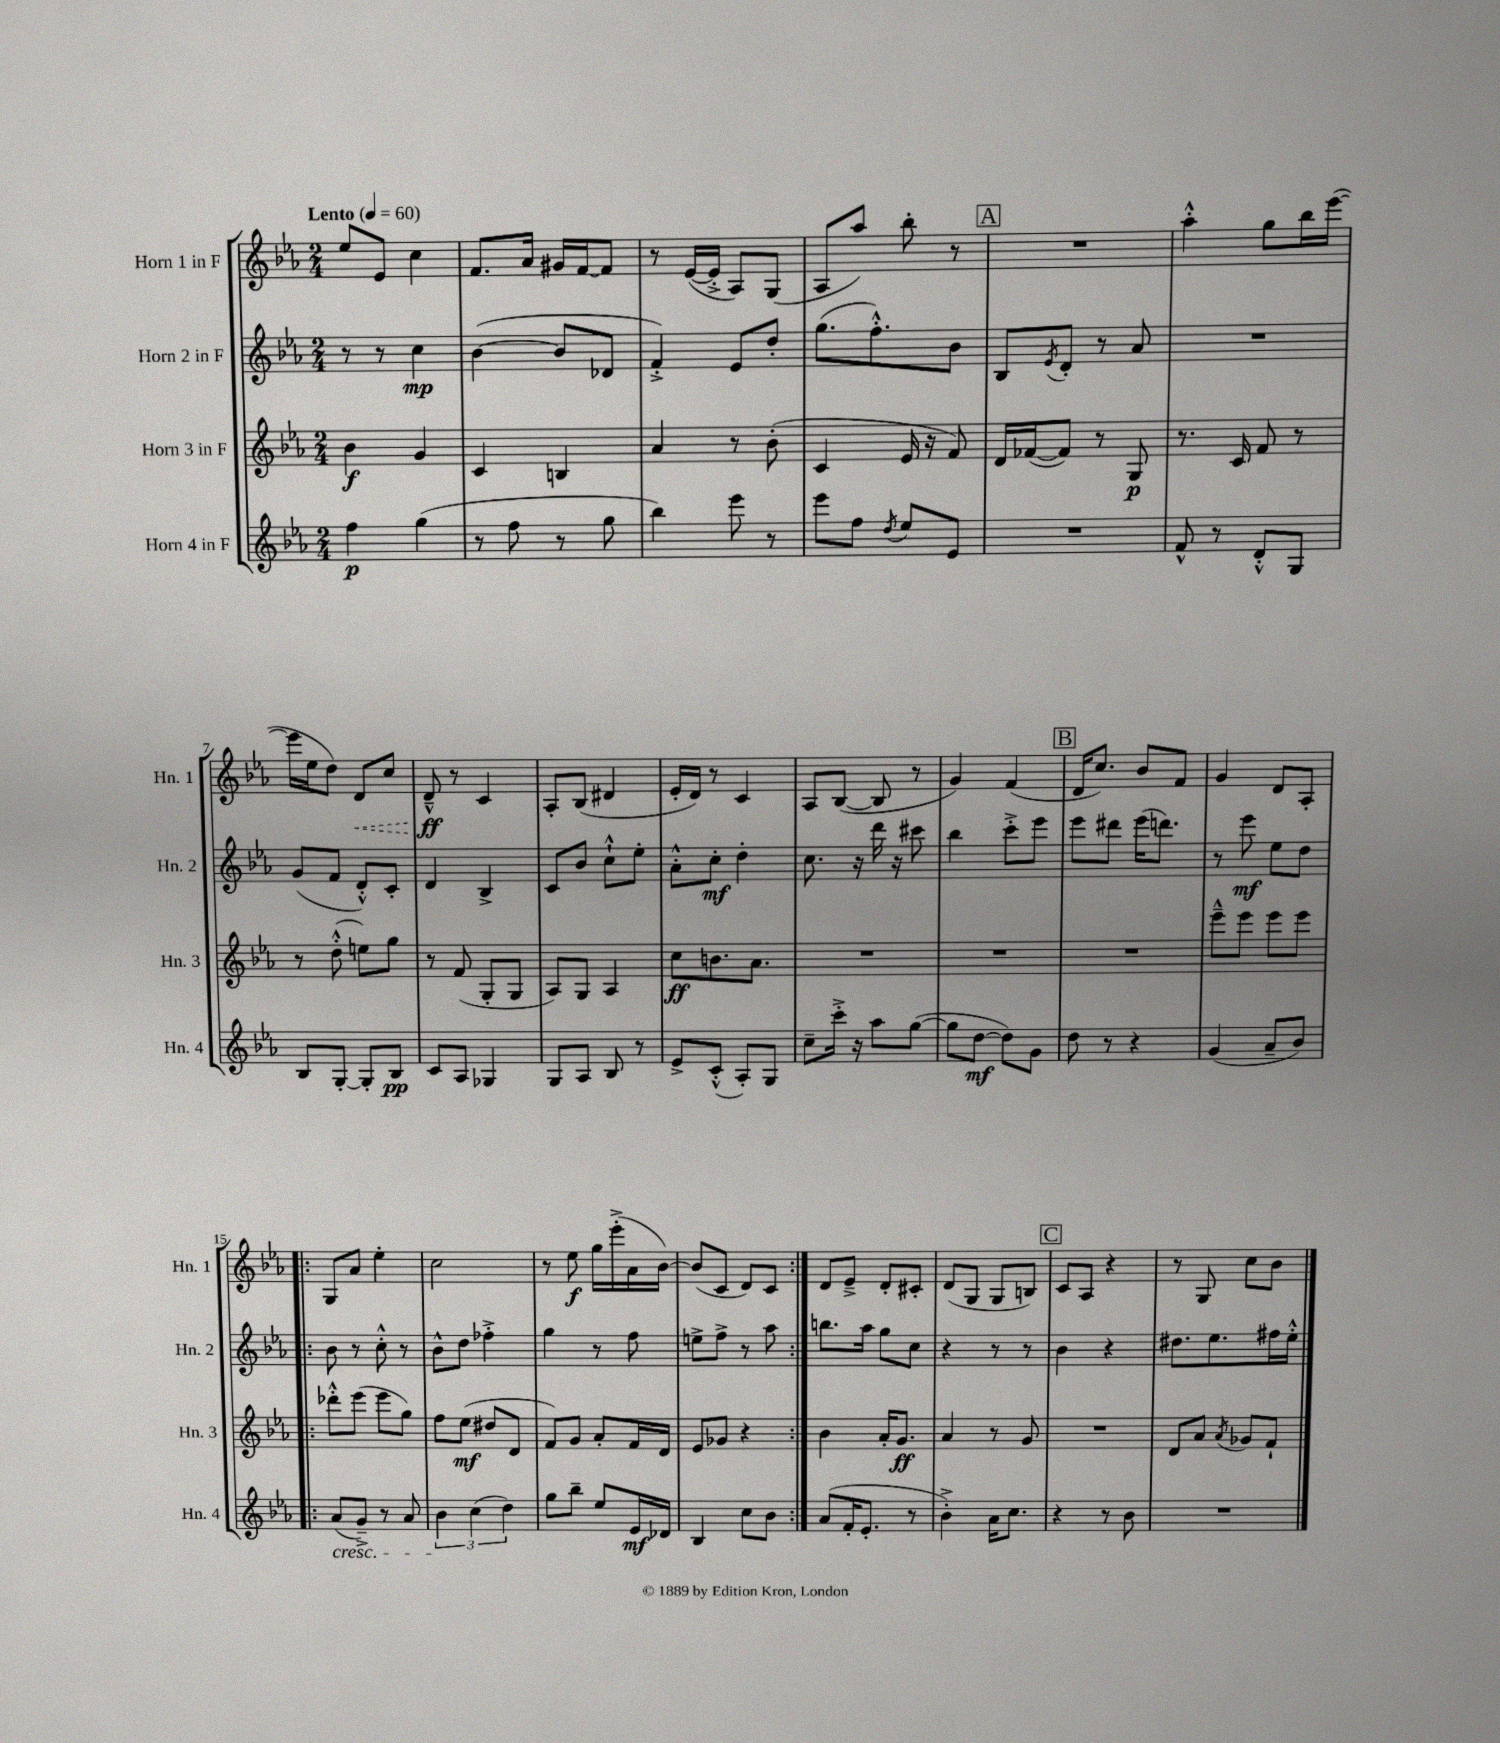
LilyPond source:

<<
\new StaffGroup <<
\new Staff = "s0" \with { instrumentName = "Horn 1 in F" shortInstrumentName = "Hn. 1" } {
    \clef treble \key ees \major \numericTimeSignature \time 2/4 \tempo "Lento" 4 = 60
    ees''8 ees'8 c''4 |
    f'8. aes'16 gis'16 f'16~ f'8 |
    r8 ees'16~( ees'16-.-> aes8) g8( |
    aes8 aes''8) bes''8-. r8 |
    \mark \markup { \box "A" } R2 |
    aes''4-.-^ g''8 bes''16 ees'''16~( |
    ees'''16 ees''16 d''8) \once \override Hairpin.style = #'dashed-line d'8\< c''8 |
    d'8---^\ff\! r8 c'4 |
    aes8-. bes8( dis'4 |
    ees'16-. d'16) r8 c'4 |
    aes8 bes8~( bes8 r8 |
    g'4) f'4( |
    \mark \markup { \box "B" } d'16 c''8.) bes'8 f'8 |
    g'4 d'8 aes8-. |
    \repeat volta 2 { g8 aes'8 ees''4-. |
    c''2 |
    r8 ees''8\f g''16 ees'''16-.->( aes'16 bes'16~) |
    bes'8( c'8 d'8) c'8 | }
    d'8 ees'8---> d'8-. cis'8-. |
    d'8( g8 g8 b8) |
    \mark \markup { \box "C" } c'8 aes8 r4 |
    r8 g8 c''8 bes'8 \bar "|." |
}
\new Staff = "s1" \with { instrumentName = "Horn 2 in F" shortInstrumentName = "Hn. 2" } {
    \clef treble \key ees \major \numericTimeSignature \time 2/4
    r8 r8 c''4\mp |
    bes'4~( bes'8 des'8 |
    f'4-.->) ees'8 d''8-. |
    g''8.( f''8.-.-^) bes'8 |
    \mark \markup { \box "A" } bes8 \acciaccatura { ees'8 } d'8-. r8 aes'8 |
    R2 |
    g'8( f'8 d'8-.-^) c'8-. |
    d'4 bes4-> |
    c'8 bes'8 c''8-!-^ ees''8-. |
    aes'8-.-^ c''8-.\mf d''4-. |
    c''8. r16 d'''16 r16 cis'''8 |
    bes''4 c'''8-.-> ees'''8 |
    \mark \markup { \box "B" } ees'''8 dis'''8 ees'''16( d'''8.) |
    r8 ees'''8\mf ees''8 d''8 |
    \repeat volta 2 { bes'8 r8 c''8-.-^ r8 |
    bes'8-^ d''8 fes''4-.-> |
    g''4 r8 f''8 |
    e''8-> f''8-> r8 aes''8 | }
    b''8. aes''16 g''8 c''8 |
    r4 r8 r8 |
    \mark \markup { \box "C" } bes'4 r4 |
    dis''8. ees''8. fis''16 ees''16-.-^ \bar "|." |
}
\new Staff = "s2" \with { instrumentName = "Horn 3 in F" shortInstrumentName = "Hn. 3" } {
    \clef treble \key ees \major \numericTimeSignature \time 2/4
    bes'4\f g'4 |
    c'4 b4 |
    aes'4 r8 bes'8-.( |
    c'4 ees'16 r16 f'8) |
    \mark \markup { \box "A" } d'16 fes'16~( fes'8) r8 g8\p |
    r8. c'16 f'8 r8 |
    r8 d''8-.-^( e''8) g''8 |
    r8 f'8( g8-. g8 |
    aes8) g8 aes4 |
    c''8\ff b'8. aes'8. |
    R2 |
    R2 |
    \mark \markup { \box "B" } R2 |
    ees'''8---^ ees'''8 ees'''8 ees'''8 |
    \repeat volta 2 { des'''8-.-^ ees'''8( ees'''8 g''8) |
    f''8 ees''8\mf( dis''8 d'8 |
    f'8) g'8 aes'8-. f'16 d'16 |
    ees'8 ges'8 r4 | }
    bes'4 aes'16-. g'8.\ff |
    aes'4 r8 g'8 |
    \mark \markup { \box "C" } R2 |
    d'8 aes'8 \acciaccatura { aes'8 } ges'8 f'8-! \bar "|." |
}
\new Staff = "s3" \with { instrumentName = "Horn 4 in F" shortInstrumentName = "Hn. 4" } {
    \clef treble \key ees \major \numericTimeSignature \time 2/4
    f''4\p g''4( |
    r8 f''8 r8 g''8 |
    bes''4) ees'''8 r8 |
    ees'''8 f''8 \acciaccatura { d''8 } ees''8 ees'8 |
    \mark \markup { \box "A" } R2 |
    f'8-^ r8 d'8-.-^ g8 |
    bes8 g8~-. g8-. bes8\pp |
    c'8 aes8 ges4 |
    g8 aes8 bes8 r8 |
    ees'8-> c'8-.-^( aes8-.) g8 |
    c''8-- c'''16-.-> r16 aes''8 g''8~( |
    g''8 d''8~\mf d''8) g'8 |
    \mark \markup { \box "B" } d''8 r8 r4 |
    g'4( aes'8-- bes'8) |
    \repeat volta 2 { aes'8\cresc( g'8--->) r8 aes'8 |
    \tuplet 3/2 { bes'4\! c''4( d''4) } |
    g''8 bes''8-- ees''8 ees'16\mf des'16 |
    bes4 c''8 bes'8 | }
    aes'8( f'16-. ees'8.-. r8 |
    bes'4-.->) aes'16 c''8. |
    \mark \markup { \box "C" } r4 r8 bes'8 |
    R2 \bar "|." |
}
>>
>>
